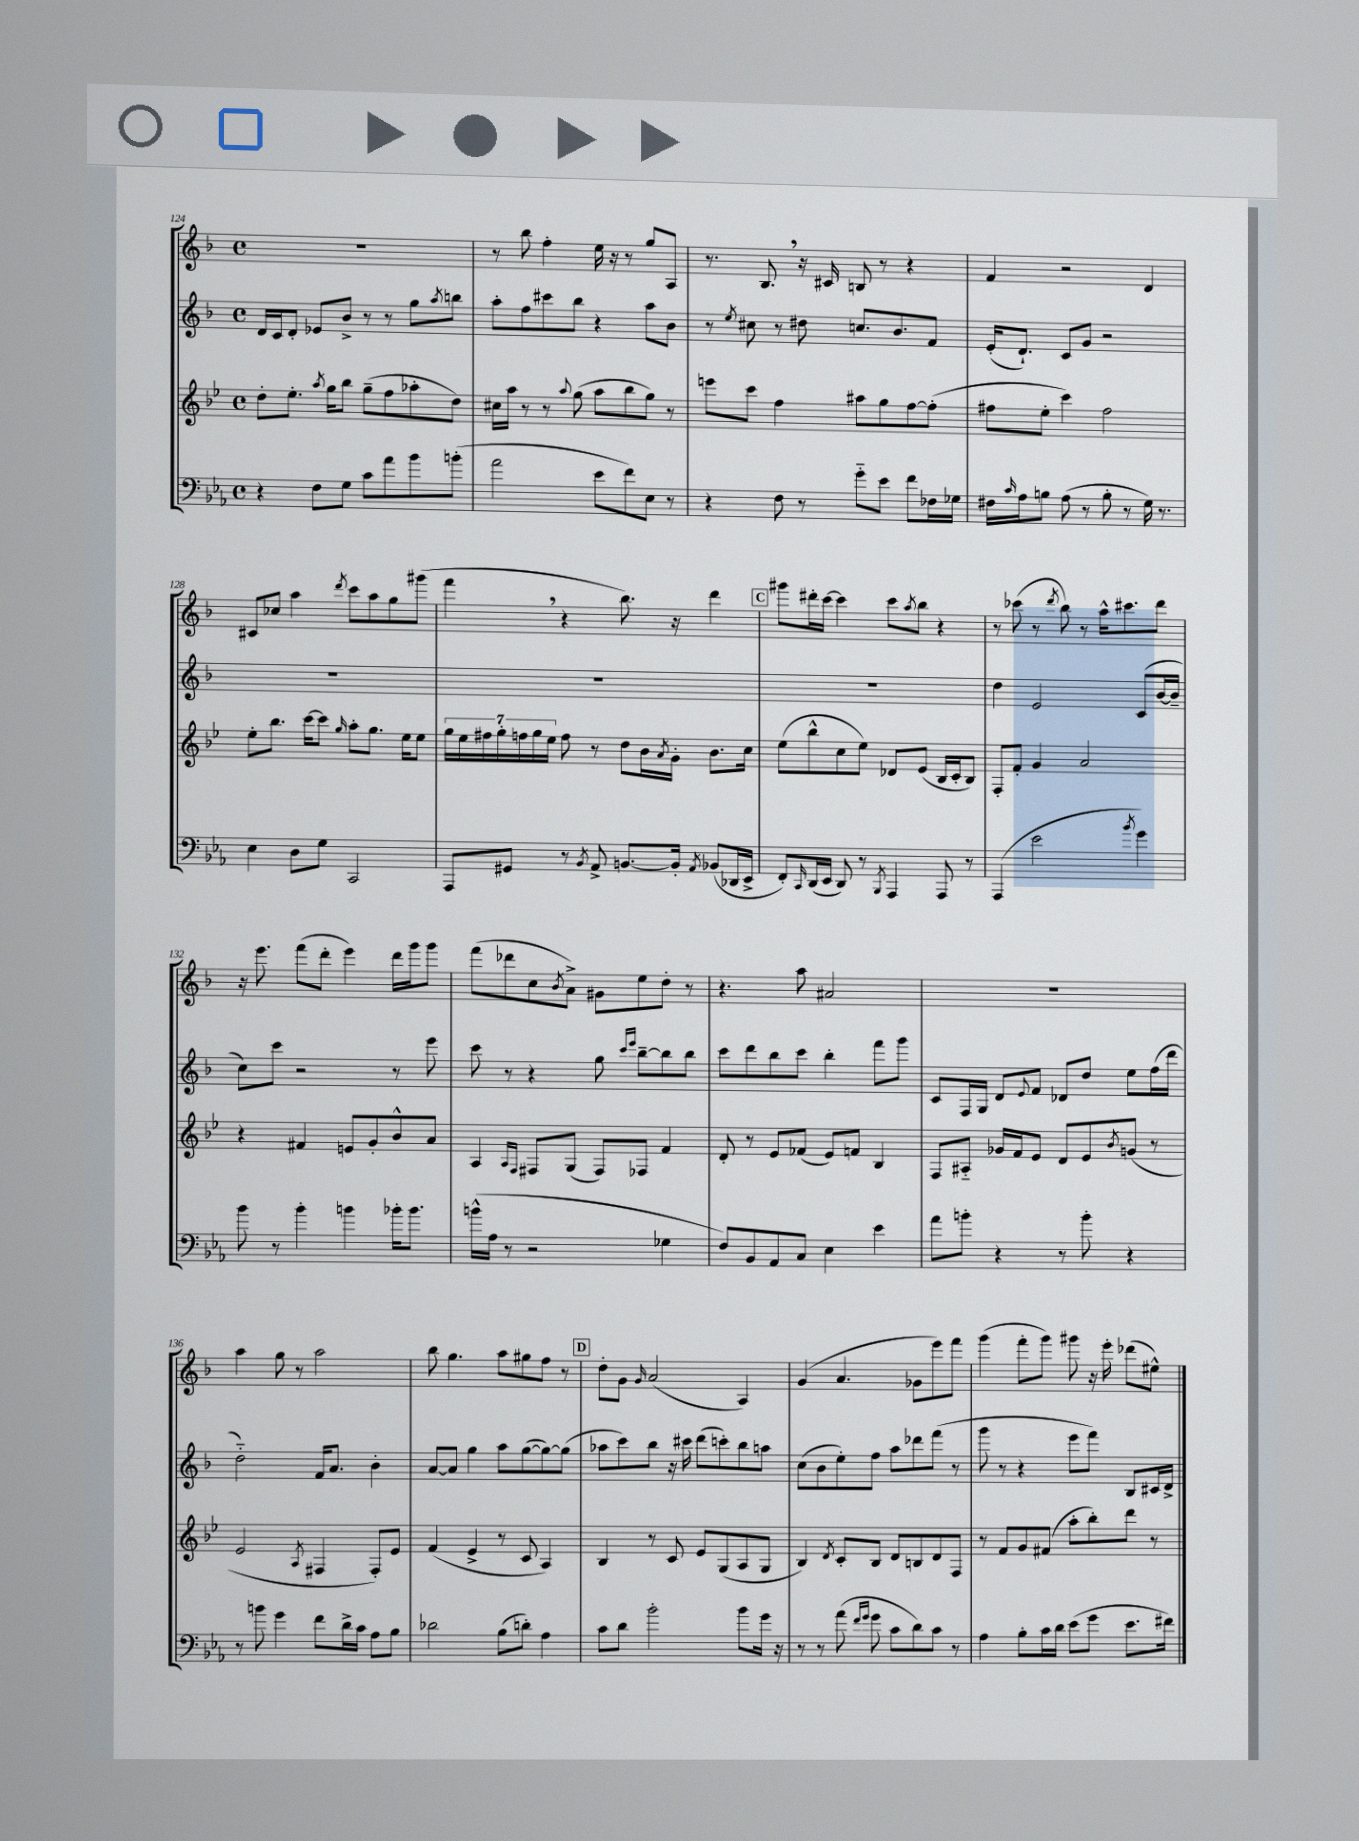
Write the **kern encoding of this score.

**kern	**kern	**kern	**kern
*staff4	*staff3	*staff2	*staff1
*clefF4	*clefG2	*clefG2	*clefG2
*k[b-e-a-]	*k[b-e-]	*k[b-]	*k[b-]
*M4/4	*M4/4	*M4/4	*M4/4
*met(c)	*met(c)	*met(c)	*met(c)
4r	8dd'	16d	1r
.	.	16c	.
.	8.ee-'	8d'	.
8F	.	8e-	.
.	8qaa	.	.
.	16gg	.	.
8G	8bb-	8b-^	.
8c	(8gg~	8r	.
8a-	8ff	8r	.
8b-	8aa-'	8gg	.
.	.	8qaa	.
(8b'	8dd)	8bb	.
=	=	=	=
2a-	16cc#	8aa'	8r
.	16aa	.	.
.	8r	8ff	8bb-
.	8r	8ccc#	4ff'
.	8qqaa	.	.
.	(8gg	8bb-	.
8e-	8aa	4r	16ee
.	.	.	16r
8f)	8bb-	.	8r
8E-	8gg)	8aa	8gg
8r	8r	8b-	8A
=	=	=	=
4r	8eee	8r	8.r
.	.	8qee	.
.	8ccc	8cc#	.
.	.	.	8.B-
8F	4ff	8r	.
8r	.	8dd#	16r
.	.	.	16c#
8g'~	8aa#	8.cc	8B
8e-	8gg	.	8r
.	.	8.b-	.
8f	[8ff	.	4r
16F-	(8ff']	8f	.
16G-	.	.	.
=	=	=	=
16F#	8ff#	(16e'	4f
16qqc	.	.	.
16A-	.	8.d`)	.
8B	8ee-'	.	.
(8A-	4ccc)	8c	2r
8r	.	8g	.
8B'	2ff#	2r	.
8r	.	.	.
16G)	.	.	4d
8.r	.	.	.
=	=	=	=
4E-	8ee-'	1r	8c#
.	8.bb-	.	8cc-
8D	.	.	4aa
.	[16ccc	.	.
8G	8ccc]	.	.
.	16qqgg	.	8qddd
2CC	8aa'	.	8ccc
.	8.gg	.	8aa
.	.	.	8gg
.	16ee-	.	.
.	8ee-	.	(8ggg#
=	=	=	=
8AAA-	28gg	1r	4fff
.	28ee-	.	.
.	28ff#	.	.
.	28gg'	.	.
8GG#	.	.	.
.	28ff	.	.
.	28gg	.	.
.	28ee-	.	.
8r	8ff	.	4r
8qBB-	.	.	.
8AA-^	8r	.	.
[8.BB	8dd	.	8.bb-)
.	16b-	.	.
.	8qa	.	.
16BB']	16g'	.	16r
8qAA-	.	.	.
(8BB-	8.b-	.	4ddd
16DD-	.	.	.
16EE-^	16cc	.	.
=	=	=	=
8FF')	(8ee-	1r	8ggg#
16qqCC	.	.	.
(16DD	8bb-^^	.	16ddd#'
16EE-	.	.	[16ccc
8DD)	8cc	.	4ccc]
8r	8ee-)	.	.
8qBBB-	.	.	.
4AAA-	8d-	.	8ccc
.	.	.	8qaa
.	(8e-	.	8bb-
8AAA-	16B-	.	4r
.	16c'	.	.
8r	8B-)	.	.
=	=	=	=
(4AAA-	8F'	4dd	8r
.	8f'	.	(8ccc-
2e-	4g	2e	8r
.	.	.	8qddd
.	.	.	8bb-)
.	2a	.	8r
.	.	.	16aa^^
.	.	.	8.ccc#
8qb-	.	.	.
4g)	.	(8c	.
.	.	[16b-	8ddd
.	.	16b-~]	.
=	=	=	=
8b-	4r	8cc)	16r
.	.	.	8.eee
8r	.	8ccc	.
4b-'	4f#	2r	(8fff
.	.	.	8ddd'
4b	8e	.	4eee)
.	8g'	.	.
16b-'	8b-^^	8r	16ddd
8.b-	.	.	16ggg
.	8a	8eee	8ggg
=	=	=	=
(16b^^	4A	8ccc	(8fff
16A-	.	.	.
8r	.	8r	8ddd-
.	16qqA	.	.
.	16qqF	.	.
2r	8F#	4r	8cc
.	.	.	8qb-
.	(8G	.	8a^)
.	8F#)	8gg	8g#
.	.	16qqccc	.
.	.	16qqeee	.
.	8F-	[8bb-~	8ee
4G-	4f	8bb-]	8dd'
.	.	8bb-	8r
=	=	=	=
8F)	8d'	8ccc	4.r
8BB-	8r	8ddd	.
8AA-	8e-	8bb-	.
8C	(8f-	8ccc	8aa
4E-	8e-)	4bb-'	2a#
.	8f	.	.
4e-	4B-	8fff	.
.	.	8ggg	.
=	=	=	=
8a-	8F	8c	1r
8b'	8A#'~	16F	.
.	.	16G	.
4r	16g-	8d	.
.	16f	.	.
.	.	8qqe	.
.	8e-	8f	.
8r	8d	8d-	.
8b'	8e-	8dd	.
.	8qb-	.	.
4r	(8g	8ee	.
.	8r	(16ff	.
.	.	16ddd	.
=	=	=	=
8r	2e-	2dd'~)	4aa
8b	.	.	.
4g	.	.	8gg
.	.	.	8r
.	8qA	.	.
8f	4F#	16f	2aa
.	.	8.a	.
16d^	.	.	.
16c	.	.	.
8A-	8F#')	4b-'	.
8B-	8e-	.	.
=	=	=	=
2d-	(4f	[8a	8bb-
.	.	8a]	4.gg
.	4e-^	4gg	.
(8B-	8r	8aa	8aa
8d')	8c	([8gg	8gg#
4A-	4A)	8gg_)	8ff
.	.	(8gg]	8r
=	=	=	=
8c	4B-	8aa-	8dd'
8d	.	8ccc)	8g
.	.	.	16qqg
2b-'	8r	8bb-	(2a
.	8c	16r	.
.	.	16ccc#	.
.	8e-	(8ddd	.
.	(8G	8ccc')	.
8b-	8A	8bb-	4A)
16g	8G	8aa	.
16r	.	.	.
=	=	=	=
8r	4B-)	(8cc	(4g
8r	.	8b-	.
.	8qd	.	.
(8a-	8c'	8ee')	4.a
16qqf	.	.	.
16qqg	.	.	.
8g	8B-	8ff	.
8c	8d	8aa	.
8d)	8B	8ddd-	8g-
8c	8d	(8fff	8eee)
8r	8F	8r	8fff
=	=	=	=
4A-	8r	8ggg	(4ggg
.	8f	8r	.
8B-'	8g	4r	8fff'
16c	(8f#	.	8ggg)
16d	.	.	.
(8e-	8aa'	8eee	8ggg#
8g	8bb-')	8fff)	16r
.	.	.	16eee'
8.e-	8ddd	8B-	(8ddd-
.	8r	16c#	8ee#^^)
16f#)	.	16d^	.
==	==	==	==
*-	*-	*-	*-
